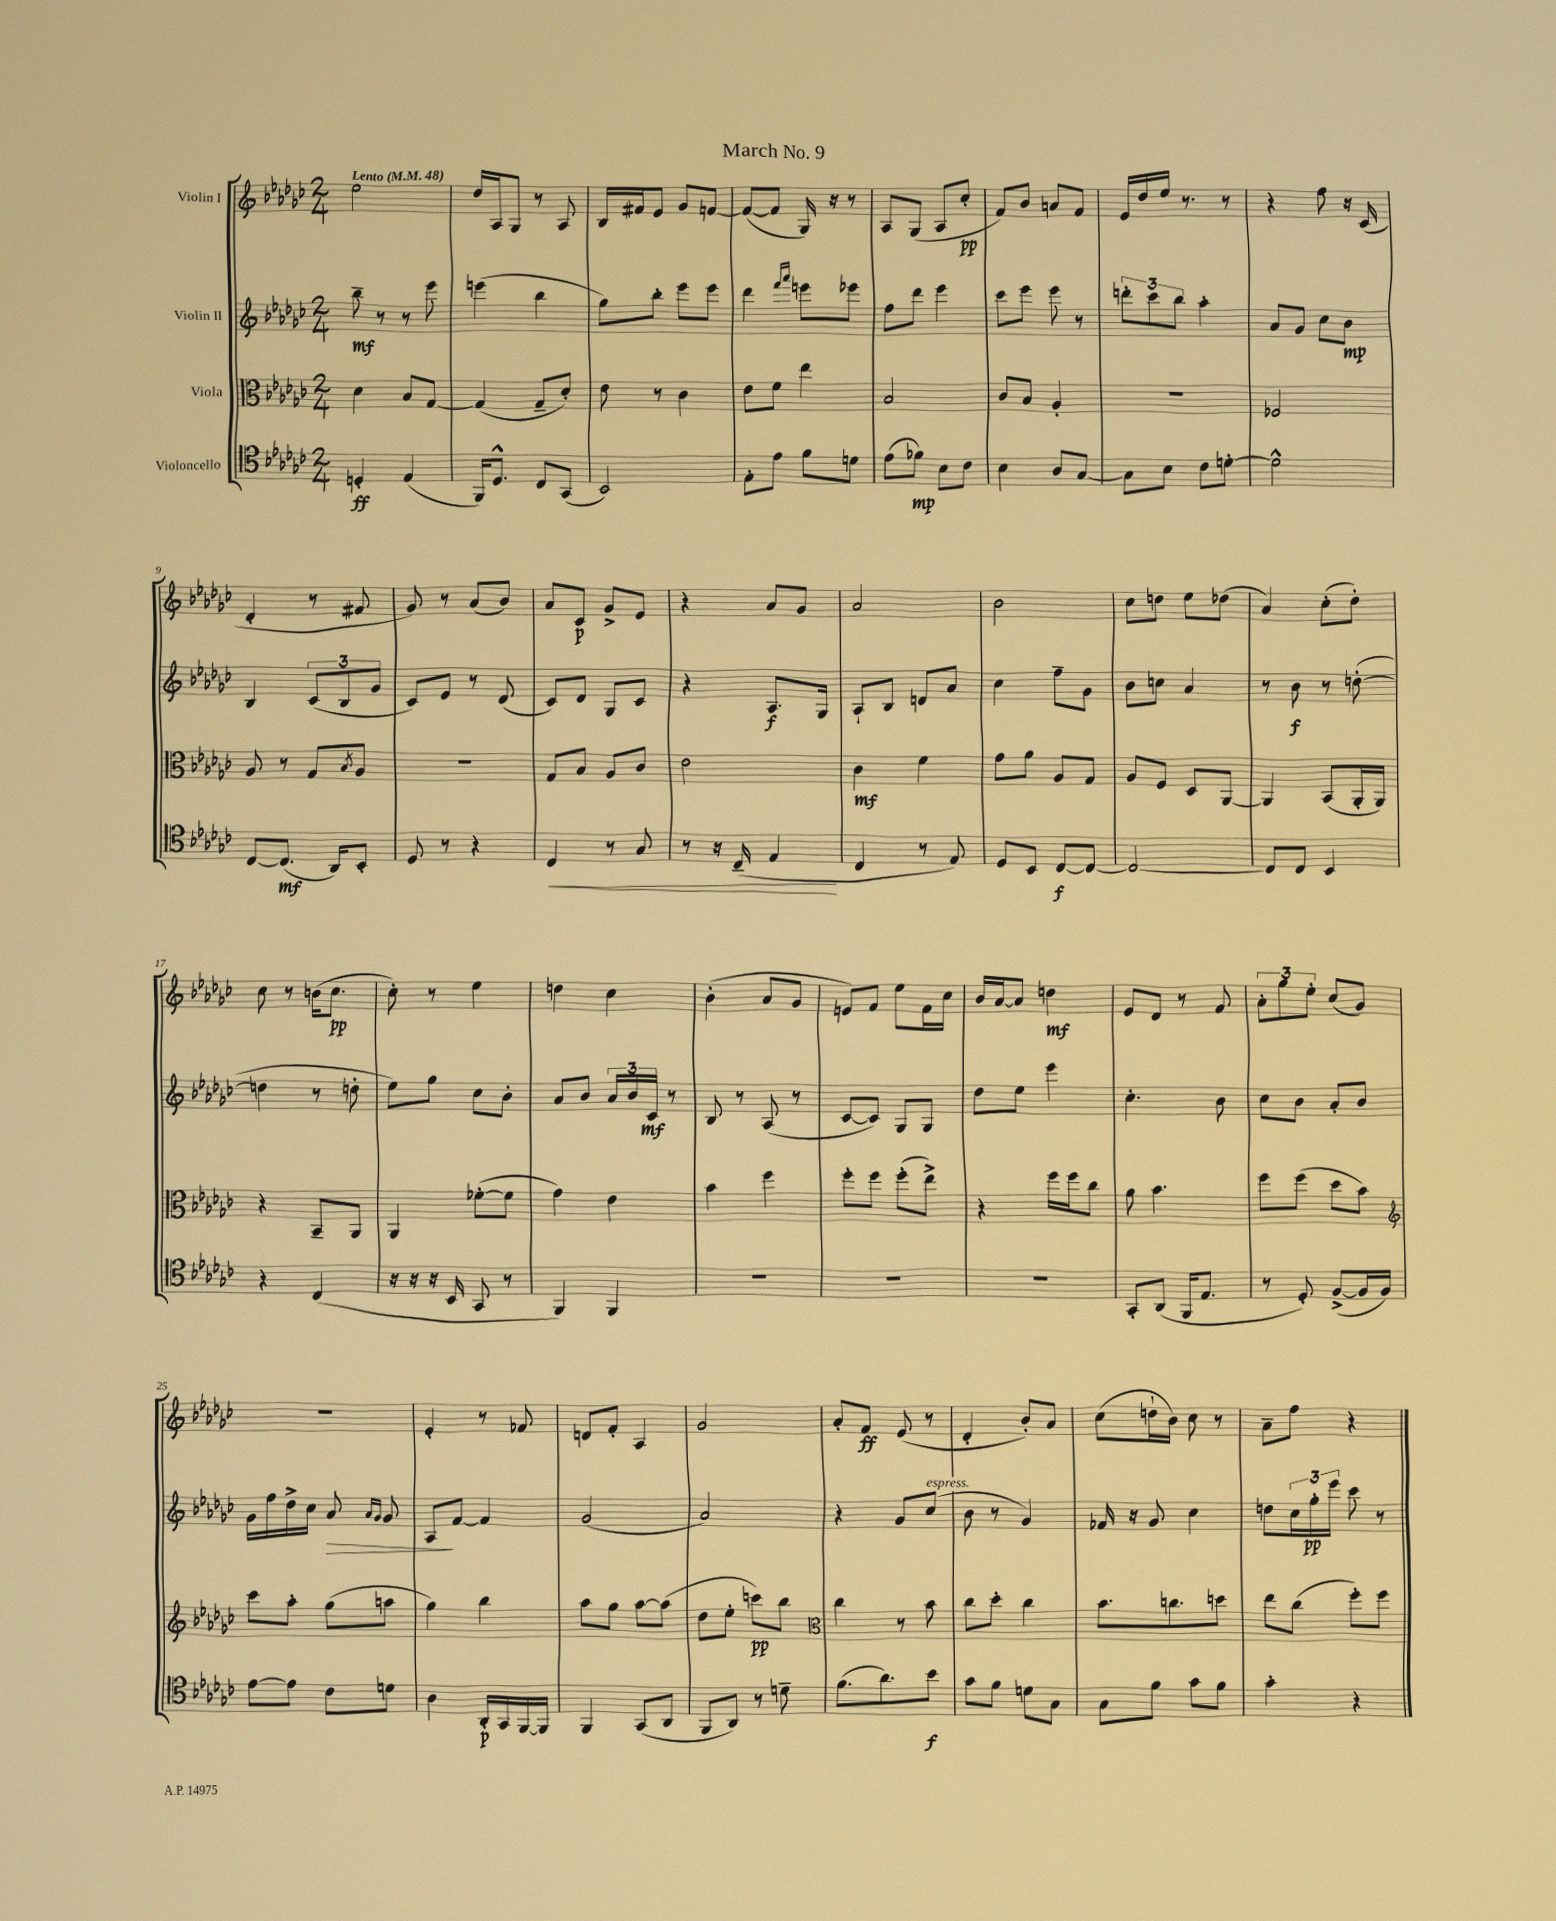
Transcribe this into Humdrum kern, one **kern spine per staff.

**kern	**kern	**kern	**kern
*staff4	*staff3	*staff2	*staff1
*clefC4	*clefC3	*clefG2	*clefG2
*k[b-e-a-d-g-c-]	*k[b-e-a-d-g-c-]	*k[b-e-a-d-g-c-]	*k[b-e-a-d-g-c-]
*M2/4	*M2/4	*M2/4	*M2/4
*MM48	*MM48	*MM48	*MM48
4D'	4d-	8bb-~	2ee-
.	.	8r	.
(4E-	8B-	8r	.
.	[8G-	8eee-	.
=	=	=	=
16FF)	(4G-]	(4eee	16dd-
8.D-^^	.	.	16A-
.	.	.	8G-
8C-	8G-~	4bb-	8r
(8GG-	8d-')	.	8A-
=	=	=	=
2BB-)	8e-	8gg-)	16B-
.	.	.	16f#
.	8r	8bb-'	8e-
.	4c-	8eee-	8g-
.	.	8eee-	[8f
=	=	=	=
8E-'	8e-	4ddd-	(8f_
8e-	8f	.	8f]
.	.	16qqfff	.
.	.	16qqaaa-	.
8f	4ee-	8eee	16G-)
.	.	.	16r
8d	.	8eee-	8r
=	=	=	=
(8e-	2B-	8ff	8A-
8f-)	.	8ddd-	(8G-
8B-	.	4eee-	8A-
8c-	.	.	8cc-'
=	=	=	=
4B-	8c-	8ccc-	8f)
.	8B-	8eee-	8b-
8A-	4A-'	8eee-	8a
[8G-	.	8r	8f
=	=	=	=
8G-]	2r	12ddd'	16e-
.	.	.	16dd-
.	.	12ccc-	.
8B-	.	.	16ee-
.	.	12bb-	.
.	.	.	8.r
8c-	.	4aa-'	.
[8d'	.	.	8r
=	=	=	=
2d^^]	2F-	8a-	4r
.	.	8g-	.
.	.	8cc-	8ff
.	.	8b-	16r
.	.	.	(16c-
=	=	=	=
[8C-	8A-	4B-	4d-'
(8.C-]	8r	.	.
.	8G-	(12c-	8r
16AA-)	.	.	.
.	.	12B-	.
.	8qB-	.	.
8BB-'	8A-	.	8f#
.	.	12g-	.
=	=	=	=
8D-	2r	8c-)	8g-)
8r	.	8e-	8r
4r	.	8r	(8a-
.	.	(8d-	8b-)
=	=	=	=
4C-	8G-	8c-)	8a-
.	8B-	8d-	8c-
8r	8A-	8G-	8g-^
8G-	8c-	8c-	8e-
=	=	=	=
8r	2e-	4r	4r
16r	.	.	.
(16C-~	.	.	.
4E-	.	8.A-	8a-
.	.	.	8g-
.	.	16G-	.
=	=	=	=
4C-	4c-	8A-`	2a-
.	.	8B-	.
8r	4f	8d	.
8E-)	.	8a-	.
=	=	=	=
8D-	8g-	4cc-	2b-
8BB-	8a-	.	.
[8C-	8A-	8ff~	.
8C-_	8G-	8g-	.
=	=	=	=
2C-_	8A-	8b-	8cc-
.	8F	8cc	8dd
.	8D-	4a-	8ee-
.	[8AA-	.	(8dd-
=	=	=	=
8C-]	4AA-]	8r	4a-)
8C-	.	8b-	.
4BB-	(8BB-	8r	(8cc-'
.	16AA-'	([8dd'	8dd-')
.	16AA-)	.	.
=	=	=	=
4r	4r	4dd]	8cc-
.	.	.	8r
(4C-	8BB-~	8r	(16b
.	.	.	8.cc-
.	8AA-	8dd'	.
=	=	=	=
16r	4AA-	8ee-)	8cc-')
16r	.	.	.
16r	.	8gg-	8r
16BB-	.	.	.
8GG-	([8f-'	8cc-	4ee-
8r	8f-]	8b-'	.
=	=	=	=
4FF)	4g-)	8a-	4dd
.	.	8b-	.
4FF	4e-	24a-	4cc-
.	.	24b-	.
.	.	24c-	.
.	.	8r	.
=	=	=	=
2r	4b-	8B-	(4b-'
.	.	8r	.
.	4ff	(8A-	8a-
.	.	8r	8g-
=	=	=	=
2r	8ff'	[8c-	8e)
.	8ff	8c-])	8f
.	(8ff'	8G-	8ee-
.	8ee-^)	8G-	16f
.	.	.	16cc-
=	=	=	=
2r	4r	8dd-	16b-
.	.	.	[16a-
.	.	8ee-	8a-]
.	16ff	4eee-	4dd
.	16ff	.	.
.	8cc-	.	.
=	=	=	=
8GG-'	8a-	4.cc-'	8e-
(8AA-	4.b-	.	8d-
16FF	.	.	8r
8.E-	.	.	.
.	.	8b-	8f
=	=	=	=
8r	8ff	8cc-	12a-'
.	.	.	12gg-
8D-')	(8ff	8b-	.
.	.	.	12ee-'
([8F^	8dd-	8a-'	(8cc-
16F]	8b-)	8b-	8g-)
16F)	.	.	.
=	=	=	=
*	*clefG2	*	*
[8e-	8ccc-	16g-	2r
.	.	16ff	.
8e-]	8aa-'	16dd-^	.
.	.	16cc-	.
8c-	(8gg-	8a-	.
.	.	16qqa-	.
.	.	16qqg-	.
8d	8aa	8g-	.
=	=	=	=
4A-	4gg-)	8A-	4e-'
.	.	[8f	.
16AA-'	4bb-	4f]	8r
16GG-	.	.	.
[16FF	.	.	8f-
16FF]	.	.	.
=	=	=	=
4FF	8aa-	(2g-	8d
.	8gg-	.	8f'
(8GG-	[8aa-	.	4A-
8AA-	(8aa-]	.	.
=	=	=	=
8FF	8dd-	2a-)	2g-
8AA-)	8ee-'	.	.
8r	8ccc)	.	.
8d~	8bb-	.	.
=	=	=	=
*	*clefC3	*	*
(8.f	4cc-	4r	8a-'
.	.	.	8f
8.a-)	.	.	.
.	8r	8g-	(8e-
8b-	8b-	(8cc-	8r
=	=	=	=
8g-	8cc-	8b-	4d-'
8f	8dd-'	8r	.
8d	4cc-	4g-)	8b-')
8G-	.	.	8a-
=	=	=	=
8G-	8.b-	16f-	(8cc-
.	.	16r	.
8f	.	8g-	16dd`
.	8.cc	.	16b-)
8g-	.	4cc-	8cc-
8f	8dd	.	8r
=	=	=	=
4g-'	8ee-	8dd	8a-~
.	(8cc-	24cc-	8ff
.	.	24gg-'	.
.	.	24eee-	.
4r	8ff')	8ccc-	4r
.	8ff	8r	.
==	==	==	==
*-	*-	*-	*-
